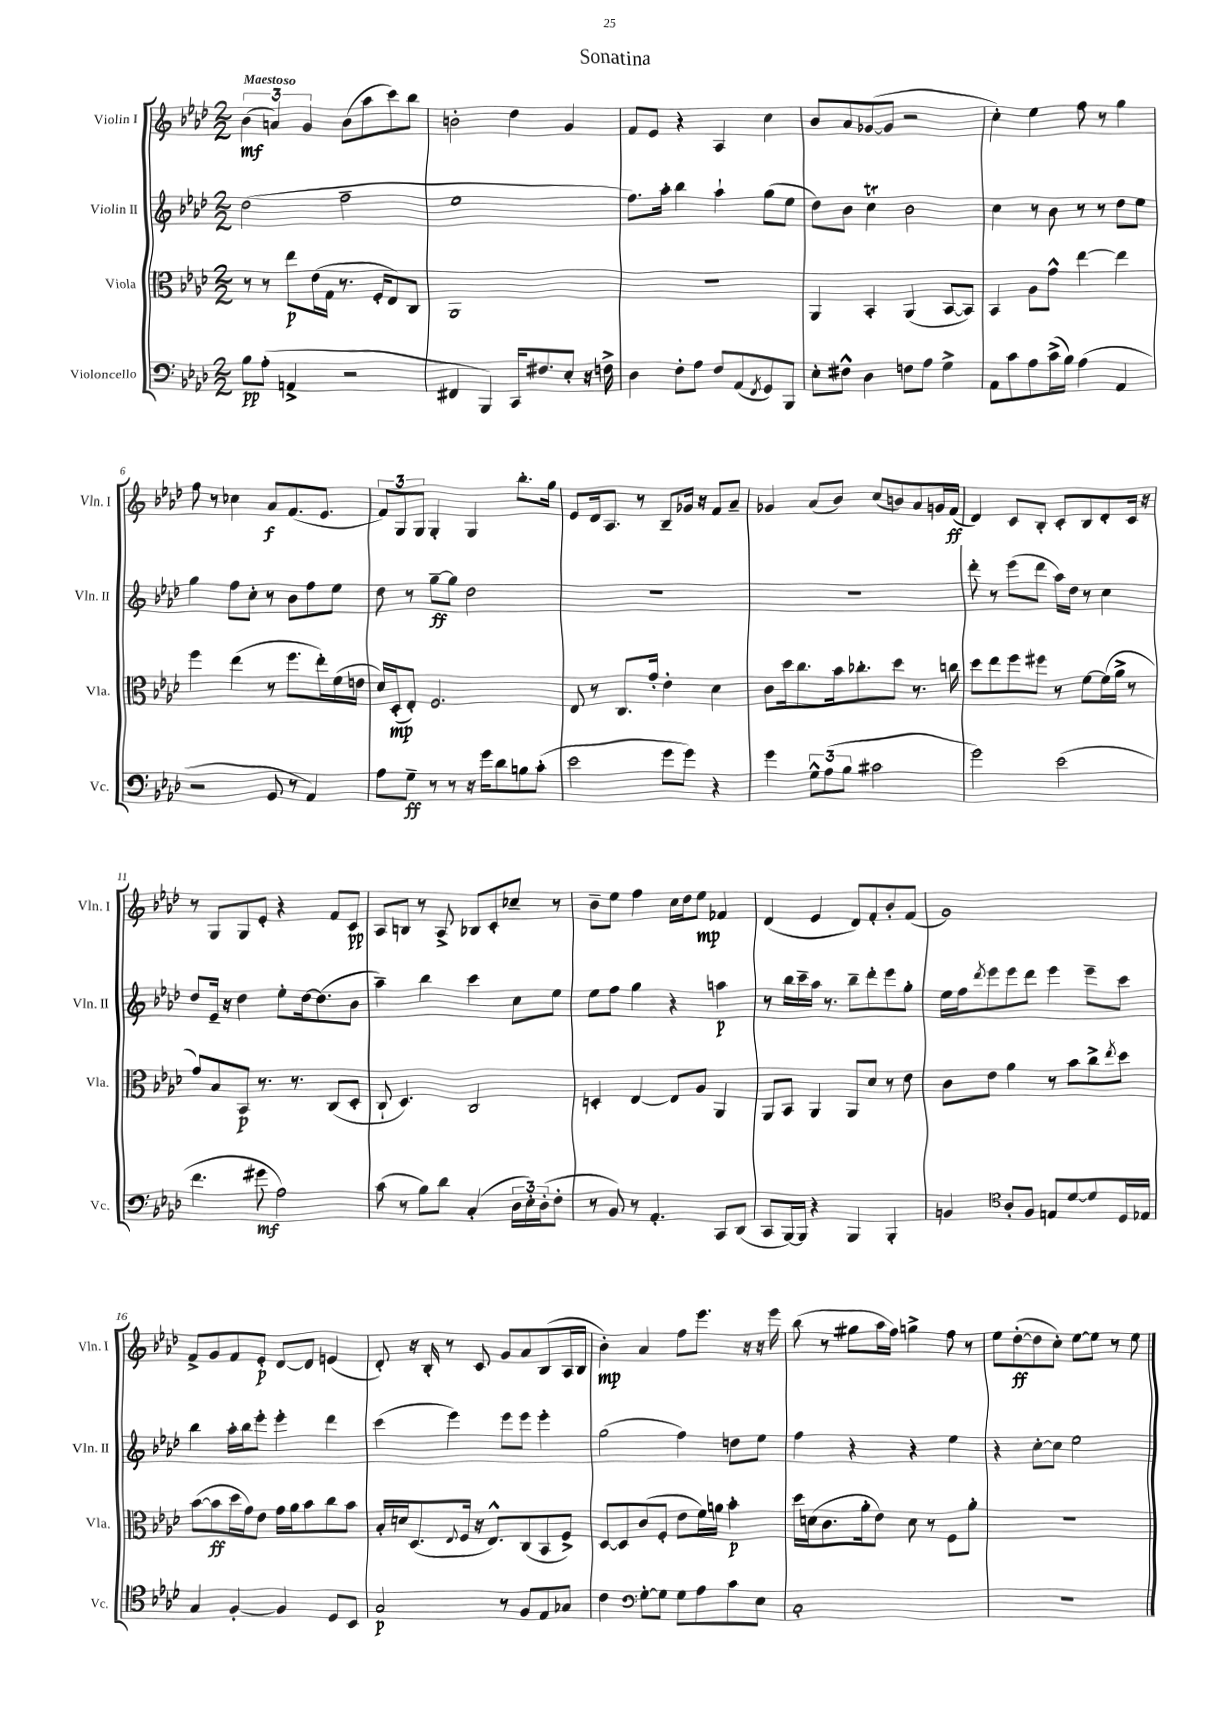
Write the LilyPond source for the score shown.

\header { title = "Sonatina" }
<<
\new StaffGroup <<
\new Staff = "s0" \with { instrumentName = "Violin I" shortInstrumentName = "Vln. I" } {
    \clef treble \key aes \major \numericTimeSignature \time 2/2 \tempo "Maestoso"
    \tuplet 3/2 { bes'4\mf( a'4) g'4 } bes'8( aes''8 c'''8) bes''8 |
    b'2-. des''4 g'4 |
    f'8 ees'8 r4 aes4 c''4 |
    bes'8 aes'8 ges'8~( ges'8 r2 |
    c''4-.) ees''4 f''8 r8 g''4 |
    f''8 r8 ces''4 aes'8\f f'8.( ees'8. |
    \tuplet 3/2 { f'8) g8 g8 } g4-. g4 bes''8.-. g''16 |
    ees'8 des'16 aes8. r8 bes8-- ges'16 r16 f'8 aes'8-- |
    ges'4 aes'8( bes'8) c''8( b'8) aes'8 g'16 f'16\ff( |
    des'4) c'8 bes8-. c'8-. bes8 des'8-. c'16 r16 |
    r8 g8 g8 ees'8-. r4 f'8 c'8\pp |
    aes8 b8 r8 aes8-> bes8 c'8-. ces''8-- r8 |
    bes'8-- ees''8 f''4 c''16 des''16 ees''8\mp fes'4 |
    des'4( ees'4 des'8) f'8-. bes'8-. f'8( |
    g'1) |
    f'8-> g'8 f'8 ees'8-.\p des'8~ des'8 e'4( |
    des'8-.) r16 bes16-. r8 c'8 g'8 aes'8 bes8( aes16 bes16 |
    bes'4-.\mp) aes'4 f''8 ees'''8. r16 r16 ees'''16 |
    bes''8( r8 gis''8 aes''16 f''16) g''4-> f''8 r8 |
    ees''8 des''8~-.\ff( des''8 c''8-.) ees''8~ ees''8 r8 ees''8 \bar "|." |
}
\new Staff = "s1" \with { instrumentName = "Violin II" shortInstrumentName = "Vln. II" } {
    \clef treble \key aes \major \numericTimeSignature \time 2/2
    des''2( f''2-- |
    ees''1 |
    f''8.) aes''16-. bes''4 aes''4-! g''8( ees''8 |
    des''8) bes'8 c''4\trill bes'2 |
    c''4 r8 bes'8 r8 r8 des''8 ees''8 |
    g''4 f''8 c''8-. r8 bes'8 f''8 ees''8 |
    des''8 r8 g''8~--\ff g''8 des''2 |
    r1 |
    r1 |
    des'''8-. r8 ees'''8( des'''8 aes''16) des''16 r8 c''4 |
    des''8 ees'16-- r16 des''4 ees''8-. des''16~ des''8.( bes'8 |
    aes''4--) bes''4 c'''4 c''8 ees''8 |
    ees''8 f''8 g''4 r4 a''4\p |
    r8 bes''16 c'''16-- aes''16 r8. bes''8-- des'''8-. ees'''8 g''8-. |
    ees''16 f''16 \acciaccatura { des'''8 } ees'''8 ees'''8 des'''8 ees'''4 ees'''8-- c'''8 |
    bes''4 aes''16-. bes''16 ees'''8-. ees'''4-. des'''4 |
    c'''4( ees'''4) ees'''8 ees'''8 ees'''4-. |
    g''2( f''4) d''8 ees''8 |
    f''4 r4 r4 ees''4 |
    r4 c''8~-. c''8 ees''2 \bar "|." |
}
\new Staff = "s2" \with { instrumentName = "Viola" shortInstrumentName = "Vla." } {
    \clef alto \key aes \major \numericTimeSignature \time 2/2
    r8 r8 ees''8\p ees'16( g16 r8. f16-. ees8) c8 |
    aes,1 |
    r1 |
    aes,4 bes,4-. aes,4( bes,8~ bes,8) |
    bes,4 aes8 g'8-^ ees''4~ ees''4 |
    f''4 ees''4( r8 f''8. ees''16-.) f'16( e'16 |
    des'16) des16-.\mp( ees8-.) f2. |
    ees8 r8 c8. g'16-. ees'4-. des'4 |
    c'8 des''16 c''8. bes'16 ces''8.-. des''8 r8. c''16 |
    des''8 ees''8 f''8 fis''8 r8 f'8~ f'16( aes'16-> r8 |
    g'8) bes8 bes,8\p r8. r8. c8( des8-. |
    c8-! des4.) c2 |
    d4-. ees4~ ees8 aes8 aes,4 |
    aes,8 bes,8 aes,4 aes,8 des'8 r8 ees'8 |
    c'8 ees'8 aes'4 r8 bes'8 c''8-> \acciaccatura { ees''8 } des''8 |
    bes'8~( bes'8\ff des''16 g'16) ees'8 g'16 aes'16 bes'8 c''8 bes'8 |
    bes16-. d'16 des8.( \appoggiatura { ees8 } f16 r16 ees8.-^) c8( bes,8 f8->) |
    des8~ des8 c'8( f8-. ees'8 f'16) a'16 bes'4-.\p |
    des''16 d'16( c'8. aes'16-. ees'8) d'8 r8 f8 aes'8-. |
    R1 \bar "|." |
}
\new Staff = "s3" \with { instrumentName = "Violoncello" shortInstrumentName = "Vc." } {
    \clef bass \key aes \major \numericTimeSignature \time 2/2
    bes8\pp aes8-.( a,4-> r2 |
    fis,4 bes,,4) c,16 fis8. ees8-. r16 f16-> |
    des4 f8-. aes8 f8 aes,8( \acciaccatura { f,8 } g,8) bes,,8 |
    ees8-. fis8-^ des4 f8 aes8 g4-> |
    aes,8 c'8 aes8 c'16->( bes16) aes4( aes,4 |
    r2 g,8 r8 aes,4) |
    aes8 g8--\ff r8 r8 r16 g'16 des'8 b8 c'8-.( |
    ees'2 g'8 g'8) r4 |
    g'4 \tuplet 3/2 { g8-^ aes8( bes8 } cis'2 |
    g'2) ees'2( |
    f'4. gis'8\mf aes2) |
    c'8( r8 bes8) des'8 c4-.( \tuplet 3/2 { des16 ees16-.) des16-.( } f8-. |
    r8 bes,8) r8 aes,4.-. c,8 des,8( |
    c,8 bes,,16~) bes,,16 r4 bes,,4 bes,,4-. |
    b,4 \clef tenor aes8-. f8 e8 des'8~ des'8 des16 ees16 |
    g4 f4~-. f4 des8 bes,8 |
    g2\p r8 f8 ees8 ges8 |
    c'4 \clef bass g8~-. g8 g8 aes8 c'8 ees8 |
    c1-. |
    R1 \bar "|." |
}
>>
>>
